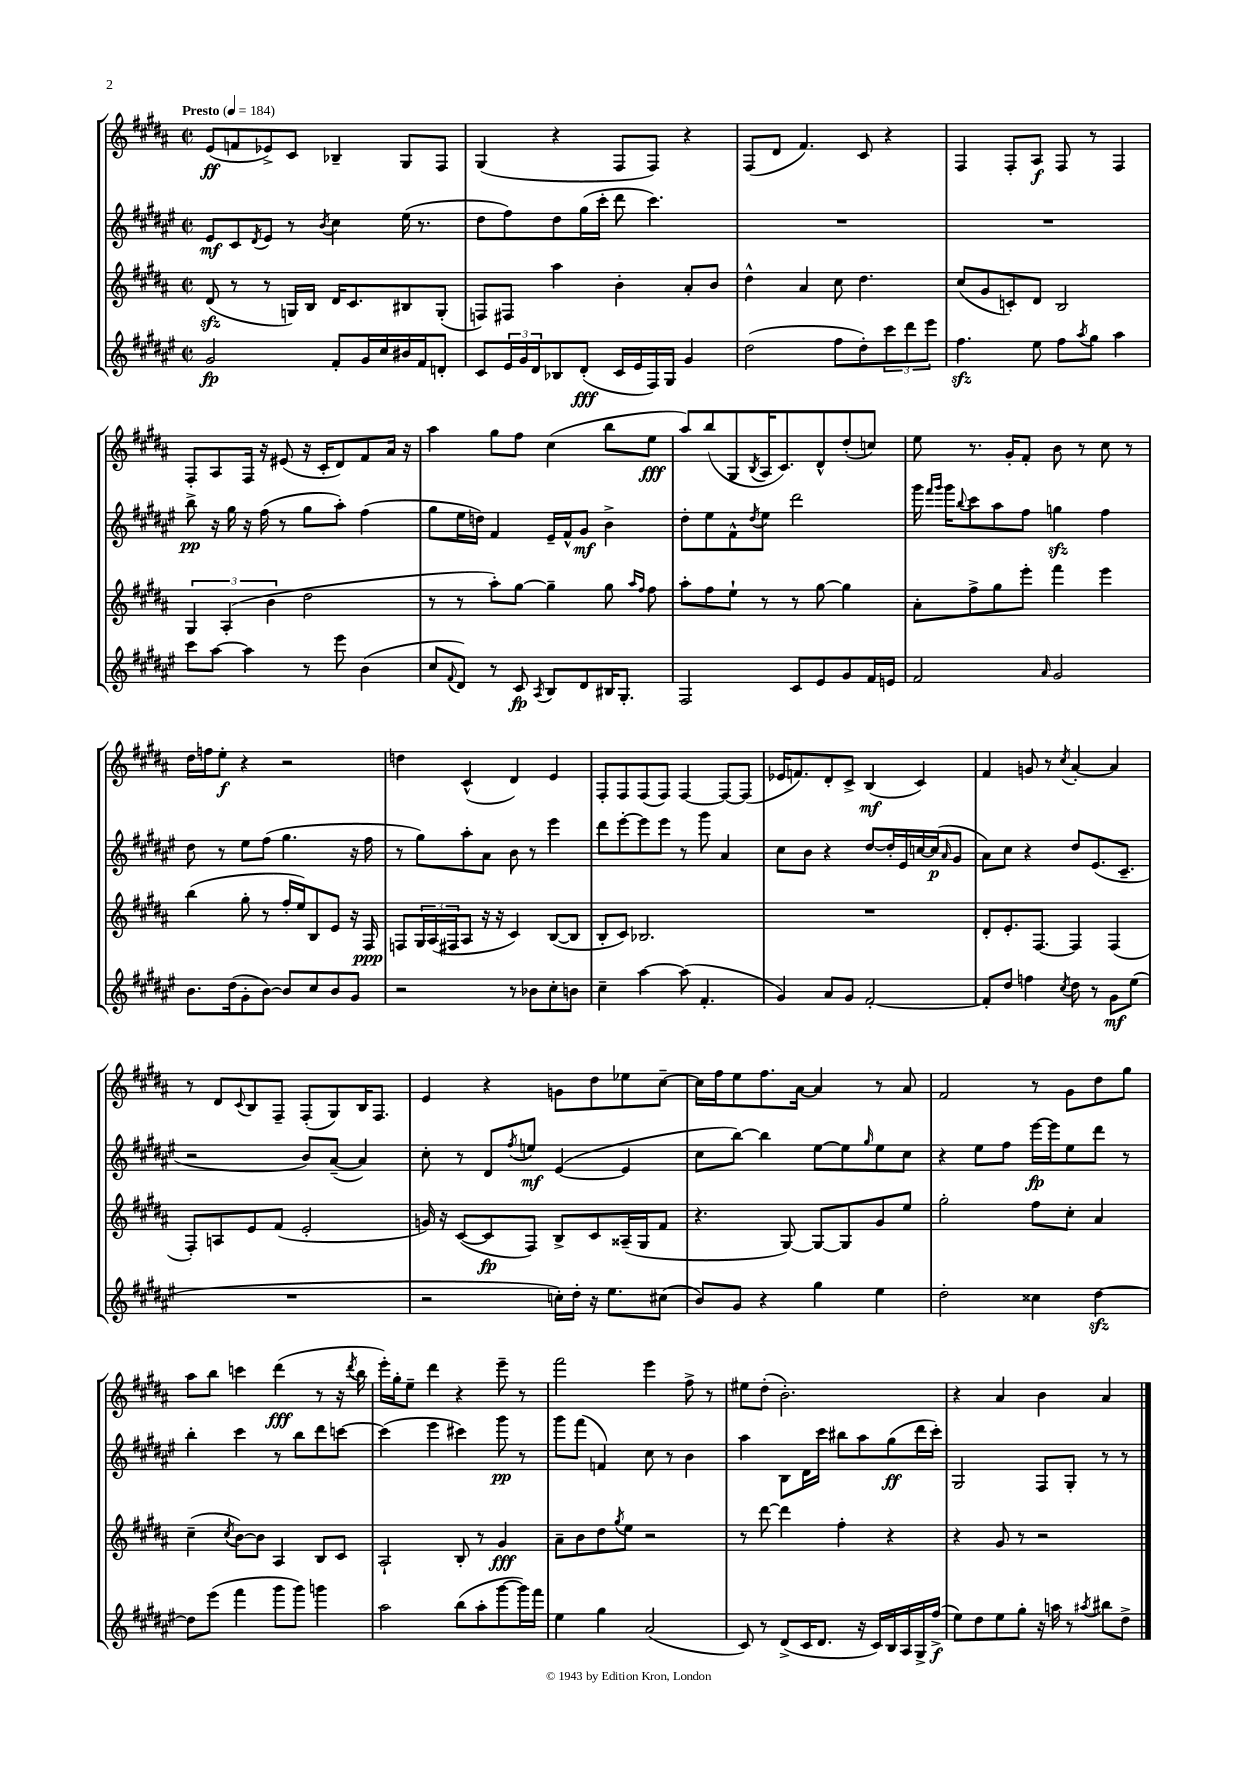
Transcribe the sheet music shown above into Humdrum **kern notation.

**kern	**kern	**kern	**kern
*staff4	*staff3	*staff2	*staff1
*clefG2	*clefG2	*clefG2	*clefG2
*k[f#c#g#d#a#e#]	*k[f#c#g#d#a#]	*k[f#c#g#d#a#e#]	*k[f#c#g#d#a#]
*M2/2	*M2/2	*M2/2	*M2/2
*met(c|)	*met(c|)	*met(c|)	*met(c|)
*MM184	*MM184	*MM184	*MM184
2g#	(8d#	8e#	(8e
.	8r	8c#	8f
.	.	8qd#	.
.	8r	8e#	8e-^)
.	16G)	8r	8c#
.	16B	.	.
.	.	8qb	.
8f#'	16d#	4cc#	4B-~
.	8.c#	.	.
16g#	.	.	.
16cc#	.	.	.
16b#	8B#	(16ee#	8G#
16f#	.	8.r	.
8d'	(8G'	.	8F#
=	=	=	=
8c#	8F)	8dd#	(4G#
24e#	8F#	8ff#)	.
24g#	.	.	.
24d#	.	.	.
8B-	4aa#	8dd#	4r
(8d#'	.	(16gg#	.
.	.	16ccc#'	.
16c#	4b'	8ddd#	8F#
16e#	.	.	.
16F#)	.	4.ccc#)	8F#)
16G#	.	.	.
4g#	8a#'	.	4r
.	8b	.	.
=	=	=	=
(2dd#	4dd#^^	1r	(8F#
.	.	.	8d#
.	4a#	.	4.f#)
8ff#	8cc#	.	.
8dd#')	4.dd#	.	8c#
12ccc#	.	.	4r
12ddd#	.	.	.
12eee#	.	.	.
=	=	=	=
4.ff#	(8cc#	1r	4F#
.	8g#	.	.
.	8c')	.	8F#'
8ee#	8d#	.	8A#
8ff#	2B	.	8F#
8qaa#	.	.	.
8gg#	.	.	8r
4aa#	.	.	4F#
=	=	=	=
8ccc#	6G#	8bb^	8F#'
[8aa#	.	16r	8A#
.	(6A#'	.	.
.	.	16gg#	.
4aa#]	.	16r	16F#
.	.	(16ff#	16r
.	6b	.	.
.	.	8r	(8e#
8r	2dd#	8gg#	16r
.	.	.	16c#'
8eee#	.	8aa#')	8d#)
(4b	.	(4ff#	8f#
.	.	.	16a#
.	.	.	16r
=	=	=	=
8cc#	8r	8gg#	4aa#
8qqf#	.	.	.
8d#)	8r	16ee#	.
.	.	16dd)	.
8r	8aa#')	4f#	8gg#
8c#	[8gg#	.	8ff#
8qA#	.	.	.
8B	4gg#~]	16e#~	(4cc#
.	.	16f#^^	.
8d#	.	8g#	.
16B#	8gg#	4b^	8bb
8.G#'	.	.	.
.	16qqaa#	.	.
.	16qqff#	.	.
.	8ff#	.	8ee
=	=	=	=
2F#	8aa#'	8dd#'	8aa#)
.	8ff#	8ee#	(8bb
.	8ee`	8f#^^	8G#
.	.	8qdd#	8qB
.	8r	8ee#	16A#
.	.	.	8.c#)
8c#	8r	2ddd#	.
8e#	[8gg#	.	8d#^^
8g#	4gg#]	.	(8dd#'
16f#	.	.	8cc)
16e	.	.	.
=	=	=	=
2f#	8a#'	16ggg#	8ee
.	.	16qqfff#	.
.	.	16qqggg#	.
.	.	16ggg#	.
.	.	8qqbb	.
.	8ff#^	8ccc#	8.r
.	8gg#	8aa#	.
.	.	.	16g#'
.	8eee'	8ff#	8f#'
16qqa#	.	.	.
2g#	4fff#	4gg	8b
.	.	.	8r
.	4eee	4ff#	8cc#
.	.	.	8r
=	=	=	=
8.b	(4bb	8dd#	16dd#
.	.	.	16ff
.	.	8r	8ee'
(16dd#	.	.	.
8g#'	8gg#'	8ee#	4r
[8b)	8r	(8ff#	.
8b]	16ff#'	4.gg#	2r
.	16ee)	.	.
8cc#	8B	.	.
8b	8e	.	.
8g#	16r	16r	.
.	16F#	16ff#	.
=	=	=	=
2r	8F	8r	4dd
.	24G#	8gg#)	.
.	(24A#	.	.
.	24F#	.	.
.	8A#	8aa#'	(4c#^^
.	16r	8a#	.
.	16r	.	.
8r	4c#)	8b	4d#)
8b-	.	8r	.
8cc#'	([8B	4eee#	4e
8b	8B]	.	.
=	=	=	=
4cc#~	8B'	8ddd#	8F#'
.	8c#)	[8eee#'	8F#
[4aa#	2.B-	8eee#]	(8F#
.	.	8eee#	8F#)
(8aa#]	.	8r	[4F#
4.f#'	.	8ggg#	.
.	.	4a#	8F#_
.	.	.	(8F#]
=	=	=	=
4g#)	1r	8cc#	16e-
.	.	.	8.f)
.	.	8b	.
8a#	.	4r	8d#'
8g#	.	.	8c#^
[2f#'	.	[8dd#	(4B
.	.	16dd#']	.
.	.	16e#	.
.	.	[16cc	4c#)
.	.	(16cc]	.
.	.	16qqa#	.
.	.	8g#	.
=	=	=	=
8f#']	8d#'	8a#)	4f#
8dd#	8.e'	8cc#	.
4ff	.	4r	8g
.	[8.F#	.	.
.	.	.	8r
8qcc#	.	.	8qcc#
8dd#	4F#]	8dd#	[4a#'
8r	.	(8.e#	.
8g#	(4F#	.	4a#]
.	.	8.c#~	.
(8ee#	.	.	.
=	=	=	=
1r	8F#')	2r	8r
.	8A	.	8d#
.	.	.	8qqc#
.	8e	.	8B
.	(8f#	.	8F#~
.	2e'	8b)	(8F#'
.	.	([8a#~	8G#)
.	.	4a#])	16B
.	.	.	8.F#
=	=	=	=
2r	16g)	8cc#'	4e
.	16r	.	.
.	([8c#	8r	.
.	8c#]	8d#	4r
.	.	8qff#	.
.	8F#)	8ee	.
16cc')	8B^	([4e#	8g
16dd#'	.	.	.
16r	8c#	.	8dd#
8.ee#	.	.	.
.	(16A##~	4e#]	8ee-
.	16G#	.	.
(8cc#	8f#	.	[8cc#~
=	=	=	=
8b)	4.r	8cc#	16cc#]
.	.	.	16ff#
8g#	.	[8bb)	8ee
4r	.	4bb]	8.ff#
.	[8G#)	.	.
.	.	.	[16a#
4gg#	8G#_	[8ee#	4a#]
.	8G#]	8ee#]	.
.	.	16qqgg#	.
4ee#	8g#	8ee#	8r
.	8ee	8cc#	8a#
=	=	=	=
2dd#'	2gg#'	4r	2f#
.	.	8ee#	.
.	.	8ff#	.
4cc##	8ff#	[16eee#	8r
.	.	16eee#]	.
.	8cc#'	8ee#	8g#
[4dd#	4a#	8ddd#	8dd#
.	.	8r	8gg#
=	=	=	=
8dd#]	(4cc#~	4bb'	8aa#
(8eee#	.	.	8bb
.	8qcc#	.	.
4fff#	[8b)	4ccc#	4ccc
.	8b]	.	.
8ggg#	4A#	8r	(4ddd#
8ggg#)	.	8bb	.
4ggg	8B	8ddd#	8r
.	8c#	[8ccc	16r
.	.	.	8qddd#
.	.	.	16bb
=	=	=	=
2aa#	2A#`	(4ccc]	16eee')
.	.	.	16gg#'
.	.	.	8ee~
.	.	4eee#	4ddd#
(8bb	8B'	4ccc#)	4r
8aa#'	8r	.	.
[8ggg#	4g#	8ggg#	8eee~
16ggg#])	.	8r	8r
16fff#	.	.	.
=	=	=	=
4ee#	8a#~	8ggg#	2fff#
.	8b	(8fff#	.
4gg#	8dd#	4f)	.
.	8qgg#	.	.
.	8ee	.	.
(2a#	2r	8cc#	4eee
.	.	8r	.
.	.	4b	8ff#^
.	.	.	8r
=	=	=	=
8c#)	8r	4aa#	8ee#
8r	[8ddd#	.	(8dd#'
(8d#^	4ddd#]	8B	2.b')
16c#	.	16d#	.
8.d#	.	16ccc#	.
.	4ff#'	8bb#	.
16r	.	8aa#	.
16c#)	.	.	.
16B	4r	(8gg#	.
16A#	.	.	.
16G#^	.	16ddd#	.
(16ff#^	.	16ccc#')	.
=	=	=	=
8ee#)	4r	2G#	4r
8dd#	.	.	.
8ee#	8g#	.	4a#
8gg#'	8r	.	.
16r	2r	8F#	4b
16aa	.	.	.
8r	.	8G#'	.
8qaa#	.	.	.
8bb#	.	8r	4a#
8dd#^	.	8r	.
==	==	==	==
*-	*-	*-	*-
